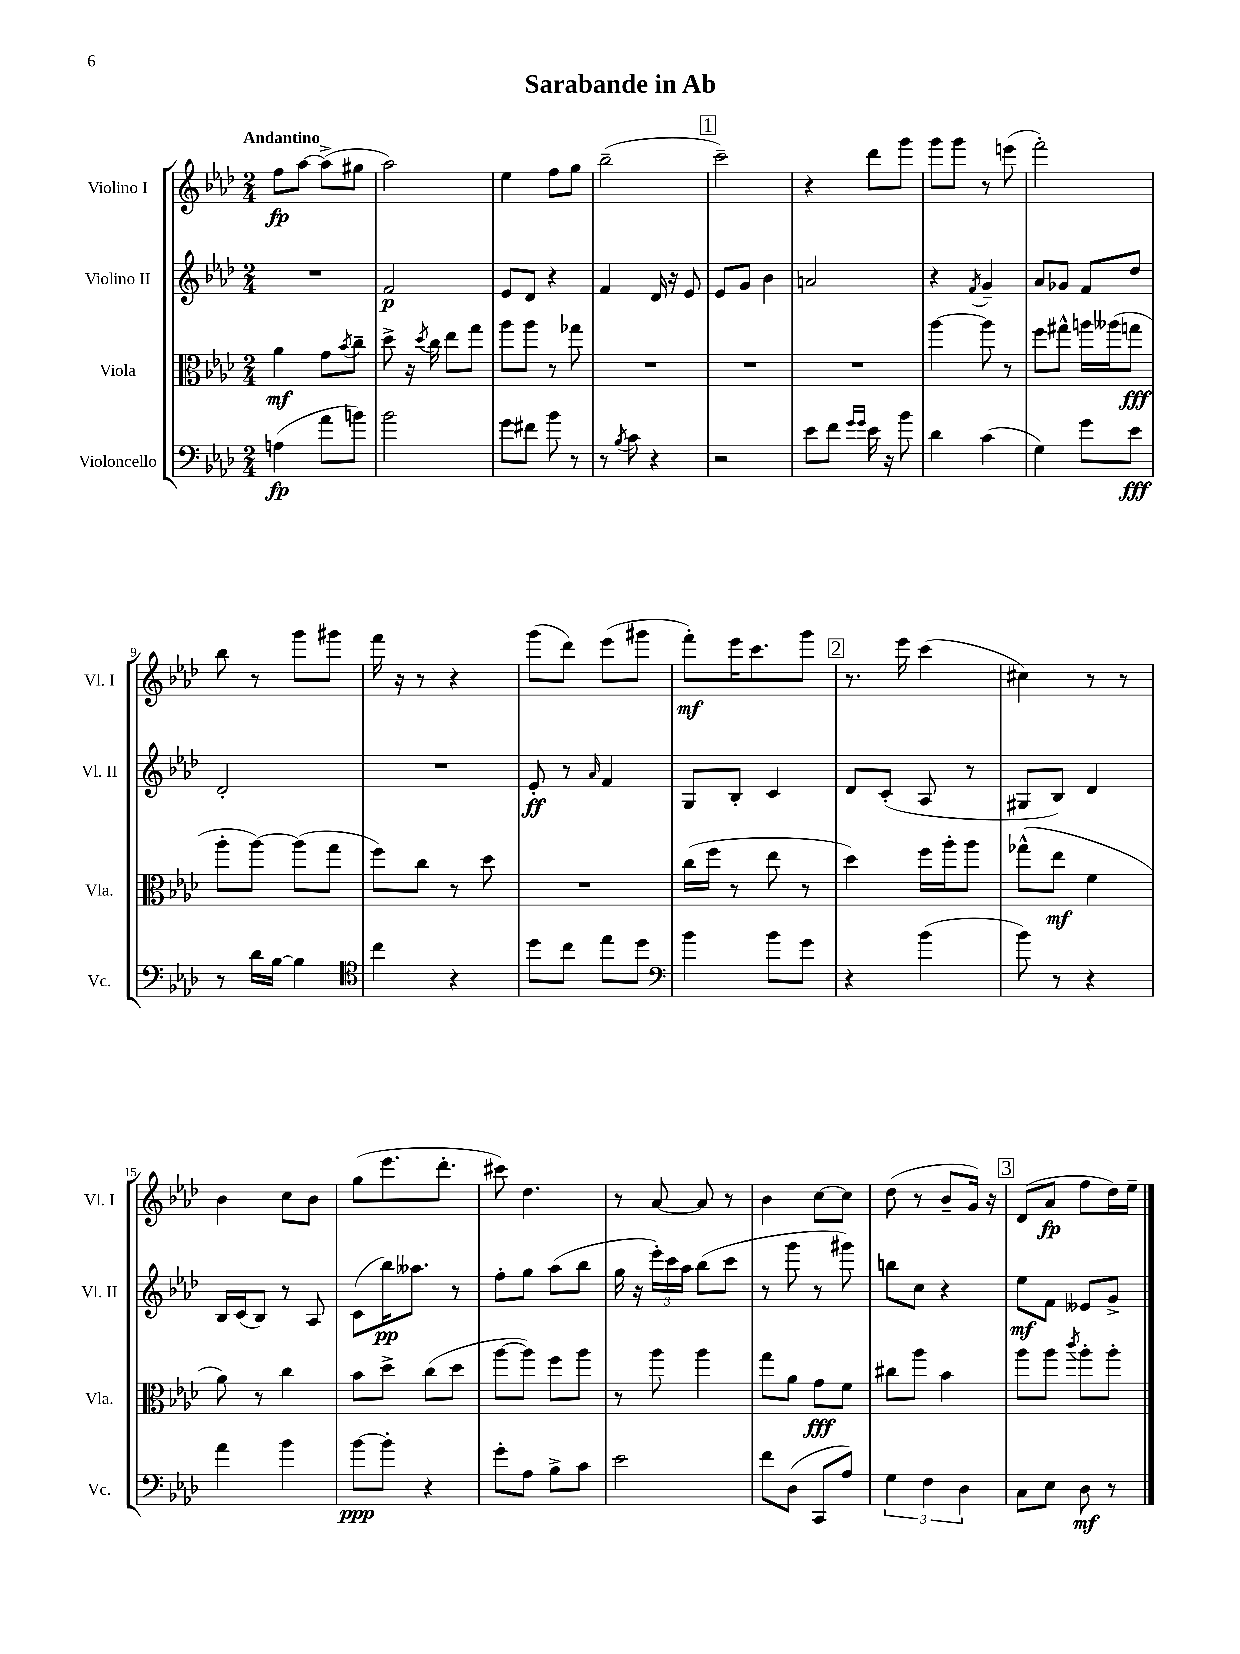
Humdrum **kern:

**kern	**dynam	**kern	**dynam	**kern	**dynam	**kern	**dynam
*part4	*part4	*part3	*part3	*part2	*part2	*part1	*part1
*staff4	*staff4	*staff3	*staff3	*staff2	*staff2	*staff1	*staff1
*I"Violoncello	*	*I"Viola	*	*I"Violino II	*	*I"Violino I	*
*I'Vc.	*	*I'Vla.	*	*I'Vl. II	*	*I'Vl. I	*
*clefF4	*	*clefC3	*	*clefG2	*	*clefG2	*
*k[b-e-a-d-]	*	*k[b-e-a-d-]	*	*k[b-e-a-d-]	*	*k[b-e-a-d-]	*
*M2/4	*	*M2/4	*	*M2/4	*	*M2/4	*
=1	=1	=1	=1	=1	=1	=1	=1
!	!	!	!	!	!	!LO:TX:a:B:t=Andantino	!
(4An\	fp	4a-\	mf	2r	.	8ff\L	fp
.	.	.	.	.	.	[8aa-\J	.
8a-\L	.	8g\L	.	.	.	(8aa-^\L]	.
.	.	8qb-/	.	.	.	.	.
8bn\J)	.	8cc~\J	.	.	.	8gg#X\J	.
=2	=2	=2	=2	=2	=2	=2	=2
2b-\	.	8dd-^\	.	2f/	p	2aa-\)	.
.	.	16r	.	.	.	.	.
.	.	8qdd-/	.	.	.	.	.
.	.	16cc\	.	.	.	.	.
.	.	8ee-\L	.	.	.	.	.
.	.	8gg\J	.	.	.	.	.
=3	=3	=3	=3	=3	=3	=3	=3
8g\L	.	8aa-\L	.	8e-/L	.	4ee-\	.
8f#X\J	.	8aa-\J	.	8d-/J	.	.	.
8b-\	.	8r	.	4r	.	8ff\L	.
8r	.	8gg-X\	.	.	.	8gg\J	.
=4	=4	=4	=4	=4	=4	=4	=4
8r	.	2r	.	4f/	.	(2bb-~\	.
8qB-/	.	.	.	.	.	.	.
8c\	.	.	.	.	.	.	.
4r	.	.	.	16d-/	.	.	.
.	.	.	.	16r	.	.	.
.	.	.	.	8e-/	.	.	.
!!LO:REH:place=s1:t=1
=5	=5	=5	=5	=5	=5	=5	=5
2r	.	2r	.	8e-/L	.	2ccc~\)	.
.	.	.	.	8g/J	.	.	.
.	.	.	.	4b-\	.	.	.
=6	=6	=6	=6	=6	=6	=6	=6
8e-\L	.	2r	.	2an/	.	4r	.
8f\J	.	.	.	.	.	.	.
16qqg/LL	.	.	.	.	.	.	.
16qqg/JJ	.	.	.	.	.	.	.
16e-\	.	.	.	.	.	8ddd-\L	.
16r	.	.	.	.	.	.	.
8b-\	.	.	.	.	.	8ggg\J	.
=7	=7	=7	=7	=7	=7	=7	=7
4d-\	.	[4aa-\	.	4r	.	8ggg\L	.
.	.	.	.	.	.	8ggg\J	.
.	.	.	.	8qf/	.	.	.
(4c\	.	8aa-\]	.	4g~/	.	8r	.
.	.	8r	.	.	.	(8eeen\	.
=8	=8	=8	=8	=8	=8	=8	=8
4G\)	.	8ff\L	.	8a-/L	.	2fff'\)	.
.	.	8gg#X^^\J	.	8g-X/J	.	.	.
8g\L	.	16aan\LL	.	8f/L	.	.	.
.	.	(16aa--X\J	.	.	.	.	.
8e-\J	fff	8ggn\J	fff	8dd-/J	.	.	.
!!LO:LB:g=z
=9	=9	=9	=9	=9	=9	=9	=9
8r	.	8aa-'\L	.	2d-'/	.	8bb-\	.
16d-\LL	.	[8aa-\J)	.	.	.	8r	.
[16B-\JJ	.	.	.	.	.	.	.
4B-\]	.	(8aa-\L]	.	.	.	8ggg\L	.
.	.	8gg\J	.	.	.	8ggg#X\J	.
=10	=10	=10	=10	=10	=10	=10	=10
*clefC4	*	*	*	*	*	*	*
4cc\	.	8ff\L)	.	2r	.	16fff\	.
.	.	.	.	.	.	16r	.
.	.	8cc\J	.	.	.	8r	.
4r	.	8r	.	.	.	4r	.
.	.	8dd-\	.	.	.	.	.
=11	=11	=11	=11	=11	=11	=11	=11
8dd-\L	.	2r	.	8e-'/	ff	(8ggg\L	.
8cc\J	.	.	.	8r	.	8ddd-\J)	.
.	.	.	.	16qqa-/	.	.	.
8ee-\L	.	.	.	4f/	.	(8eee-\L	.
8dd-\J	.	.	.	.	.	8ggg#X\J	.
=12	=12	=12	=12	=12	=12	=12	=12
*clefF4	*	*	*	*	*	*	*
4b-\	.	(16cc\LL	.	8G/L	.	8fff'\L)	mf
.	.	16ff\JJ	.	.	.	.	.
.	.	8r	.	8B-'/J	.	16eee-\K	.
.	.	.	.	.	.	8.ccc\	.
8b-\L	.	8ee-\	.	4c/	.	.	.
8g\J	.	8r	.	.	.	8ggg\J	.
!!LO:REH:place=s1:t=2
=13	=13	=13	=13	=13	=13	=13	=13
4r	.	4dd-\)	.	8d-/L	.	8.r	.
.	.	.	.	(8c'/J	.	.	.
.	.	.	.	.	.	16eee-\	.
(4b-\	.	16ff\LL	.	8A-/	.	(4ccc\	.
.	.	16aa-'\J	.	.	.	.	.
.	.	8aa-\J	.	8r	.	.	.
=14	=14	=14	=14	=14	=14	=14	=14
8b-\)	.	(8gg-X^^\L	.	8G#X/L	.	4cc#X\)	.
8r	.	8ee-\J	mf	8B-/J)	.	.	.
4r	.	4f\	.	4d-/	.	8r	.
.	.	.	.	.	.	8r	.
!!LO:LB:g=z
=15	=15	=15	=15	=15	=15	=15	=15
4a-\	.	8a-\)	.	16B-/LL	.	4b-\	.
.	.	.	.	(16c/J	.	.	.
.	.	8r	.	8B-/J)	.	.	.
4b-\	.	4cc\	.	8r	.	8cc\L	.
.	.	.	.	8A-/	.	8b-\J	.
=16	=16	=16	=16	=16	=16	=16	=16
[8b-\L	ppp	8b-\L	.	(8c\L	.	(8gg\L	.
8b-'\J]	.	8dd-^\J	.	16bb-\K)	pp	8.eee-\	.
.	.	.	.	8.aa--X\J	.	.	.
4r	.	(8cc\L	.	.	.	.	.
.	.	.	.	.	.	8.ddd-'\J	.
.	.	8dd-\J	.	8r	.	.	.
=17	=17	=17	=17	=17	=17	=17	=17
8g'\L	.	[8aa-\L	.	8ff'\L	.	8ccc#X\)	.
8A-\J	.	8aa-\J])	.	8gg\J	.	4.dd-\	.
8B-^\L	.	8ff\L	.	(8aa-\L	.	.	.
8c\J	.	8aa-\J	.	8bb-\J	.	.	.
=18	=18	=18	=18	=18	=18	=18	=18
2e-\	.	8r	.	16gg\	.	8r	.
.	.	.	.	16r	.	.	.
.	.	8aa-\	.	24eee-'\LL)	.	[8a-/	.
.	.	.	.	24ccc\	.	.	.
.	.	.	.	24aa-\JJ	.	.	.
.	.	4aa-\	.	(8bb-\L	.	8a-/]	.
.	.	.	.	8ccc\J	.	8r	.
=19	=19	=19	=19	=19	=19	=19	=19
8f\L	.	8gg\L	.	8r	.	4b-\	.
(8D-\J	.	8a-\J	.	8ggg\	.	.	.
8CC/L	.	8g\L	fff	8r	.	[8cc\L	.
8A-/J)	.	8f\J	.	8ggg#X\)	.	8cc\J]	.
=20	=20	=20	=20	=20	=20	=20	=20
6G\	.	8cc#X\L	.	8bbn\L	.	(8dd-\	.
.	.	8aa-\J	.	8cc\J	.	8r	.
6F\	.	.	.	.	.	.	.
.	.	4b-\	.	4r	.	8b-~/L	.
6D-\	.	.	.	.	.	.	.
.	.	.	.	.	.	16g/Jk)	.
.	.	.	.	.	.	16r	.
!!LO:REH:place=s1:t=3
=21	=21	=21	=21	=21	=21	=21	=21
8C\L	.	8aa-\L	.	8ee-\L	mf	(8d-/L	.
8E-\J	.	8aa-\J	.	8f\J	.	8a-/J	fp
.	.	8qccc/	.	.	.	.	.
8D-\	mf	8aa-'\L	.	8e--X/L	.	8ff\L	.
8r	.	8aa-'\J	.	8g^/J	.	16dd-\L)	.
.	.	.	.	.	.	16ee-~\JJ	.
==	==	==	==	==	==	==	==
*-	*-	*-	*-	*-	*-	*-	*-
